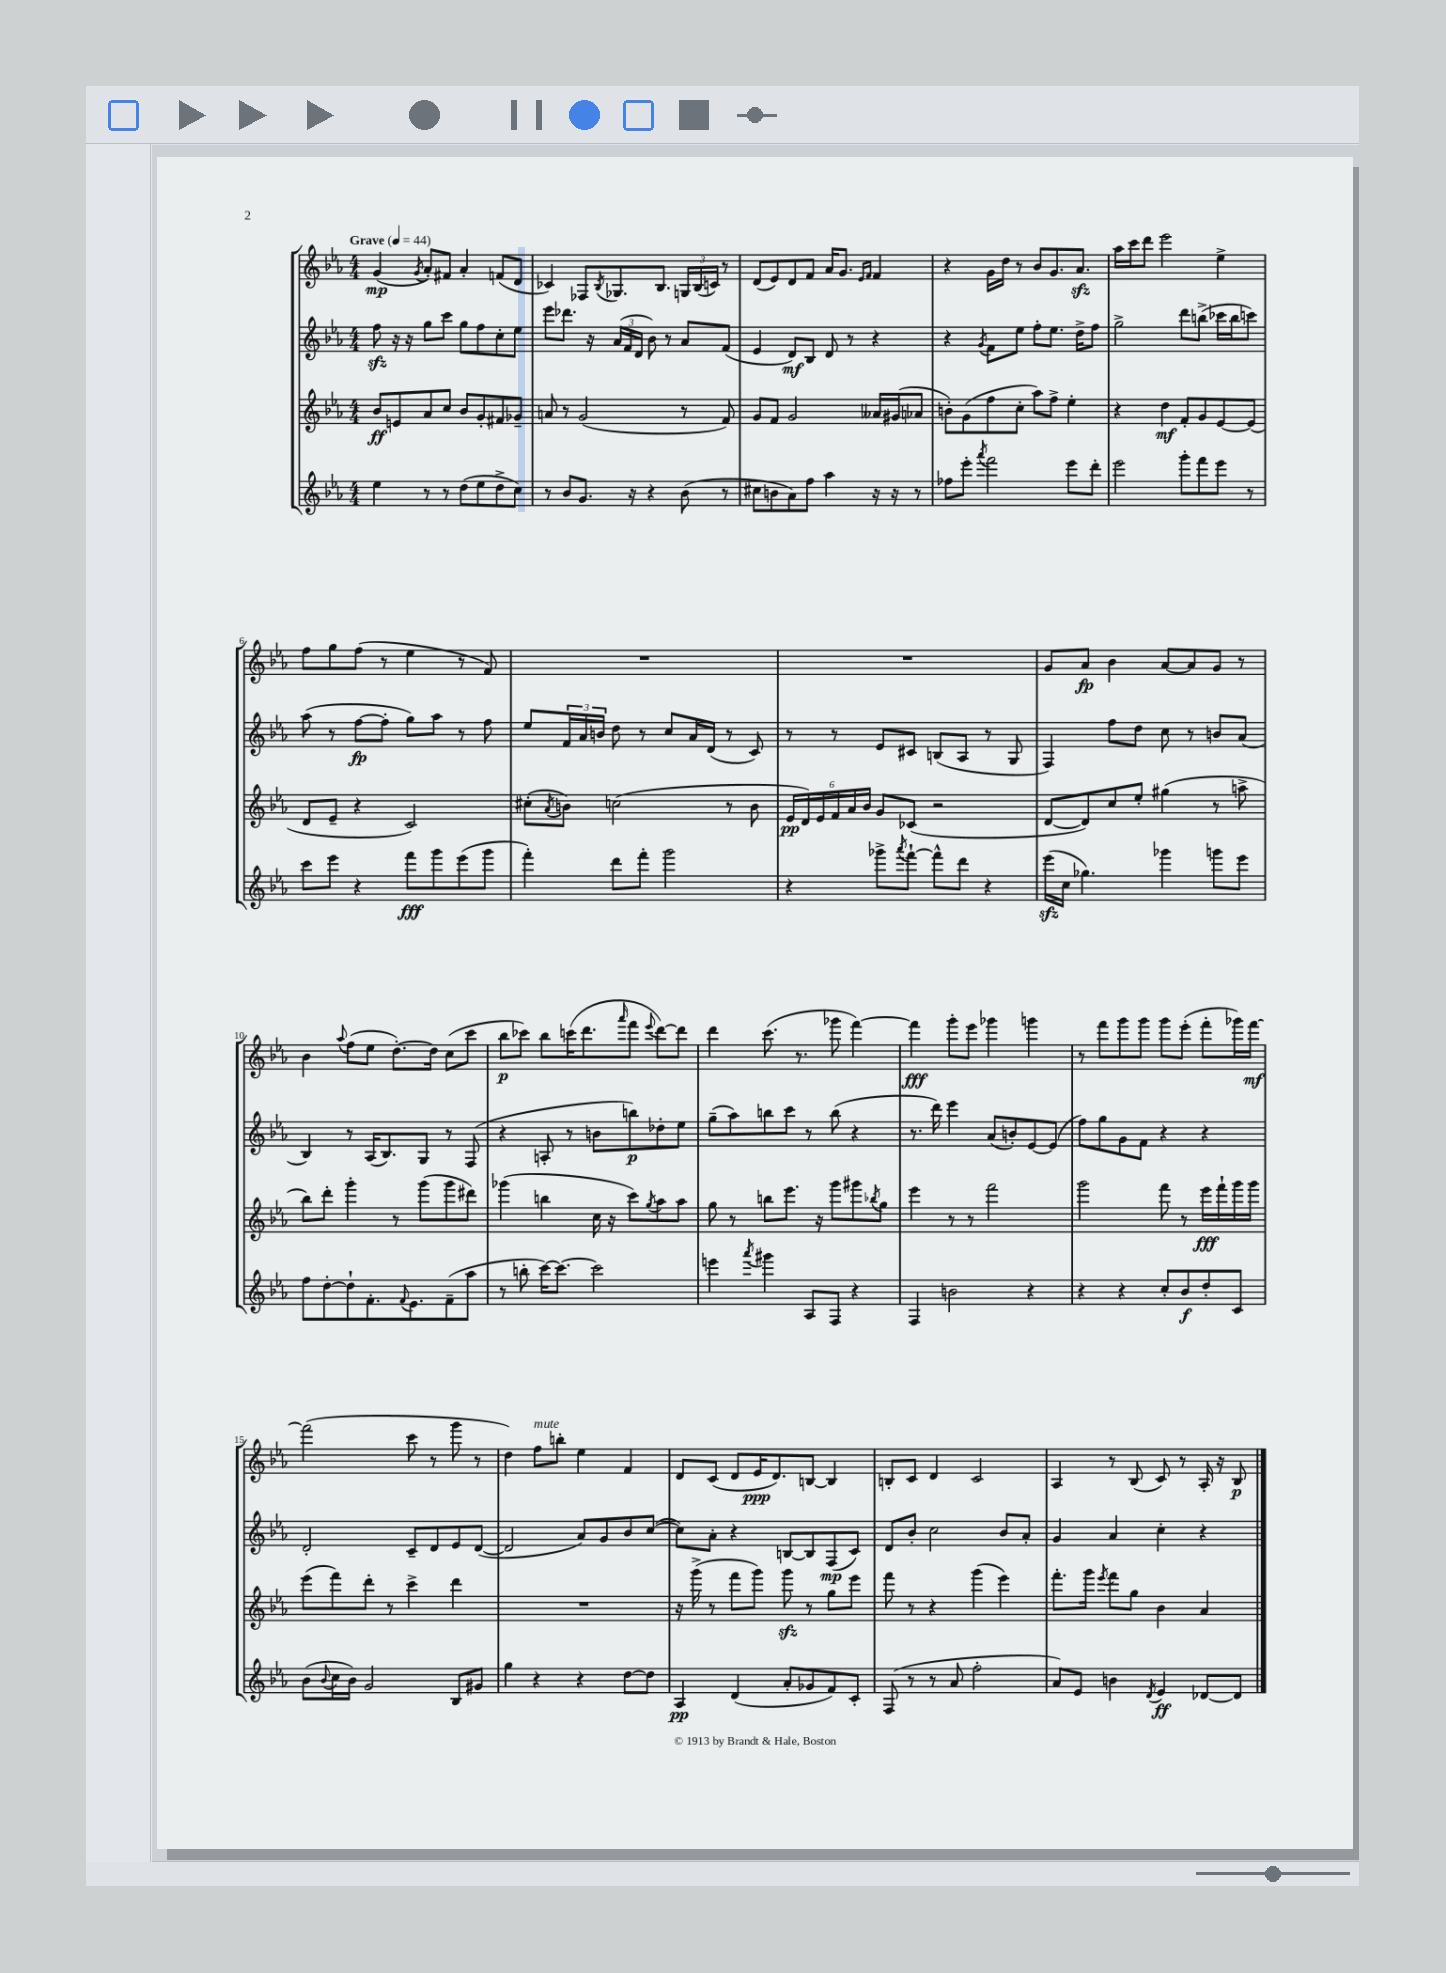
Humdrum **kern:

**kern	**kern	**kern	**kern
*staff4	*staff3	*staff2	*staff1
*clefG2	*clefG2	*clefG2	*clefG2
*k[b-e-a-]	*k[b-e-a-]	*k[b-e-a-]	*k[b-e-a-]
*M4/4	*M4/4	*M4/4	*M4/4
*MM44	*MM44	*MM44	*MM44
4ee-\	8b-/L	8ff\	(4g/
.	8e/	16r	.
.	.	16r	.
.	.	.	8qg/
8r	8a-/	8gg\L	8a-'/L)
8r	8cc/J	8ccc\J	8f#/J
(8dd\L	8b-/L	8gg\L	4a-'/
8ee-\	8g'/	8ff\	.
8dd^\	8f#/	8cc'\	(8f/L
8cc\J)	8g-~/J	8ee-\J	8d/J
=	=	=	=
8r	8a/	8eee-\L	4c-/)
8b-/L	8r	8.ddd-\J	.
8.g/J	(2g/	.	8F-/L
.	.	16r	.
.	.	.	8qB-/
.	.	(24a-/LL	8.G-/
.	.	24f/	.
16r	.	.	.
.	.	24d/JJ	.
4r	.	8b-\)	.
.	.	.	8.B-/J
.	.	8r	.
(8b-\	8r	8a-/L	24G/LL
.	.	.	(24B-/
.	.	.	24c/JJ)
8r	8f/)	(8f/J	8r
=	=	=	=
8cc#\L	8g/L	4e-/	(8d/L
8b\	8f/J	.	8e-/)
8a-\)	2g/	8d/L)	8d/
8ff\J	.	8B-/J	8f/J
4aa-\	.	8d/	16a-/LK
.	.	.	8.g/J
.	.	8r	.
.	.	.	16qqe-/LL
.	.	.	16qqf/JJ
16r	16a--/LL	4r	4f/
16r	(16g#/J	.	.
8r	8a-/J	.	.
=	=	=	=
8ff-\L	8b'\L)	4r	4r
8eee-'\J	(8g\	.	.
8qaaa-/	.	8qg/	.
2fff\	8ff\	8f\L	16g\LL
.	.	.	16dd\JJ
.	8cc'\J	8ee-\J	8r
.	8aa-\L)	8ff'\L	8b-/L
.	8ff^\J	8.ee-\J	8.g/
8eee-\L	4ee-'\	.	.
.	.	16dd^\LK	8.a-/J
8ddd'\J	.	8ff\J	.
=	=	=	=
2eee-\	4r	2gg^\	16aa-\LL
.	.	.	16ccc\J
.	.	.	8ddd\J
.	4dd\	.	2eee-\
8ggg'\L	8f'/L	8ddd\L	.
8fff\	8g/	(8bb^\J	.
8eee-\J	[8e-/	16ccc-\LL	4ee-^\
.	.	16bb\J	.
8r	(8e-/]J	8ccc\J)	.
=	=	=	=
8ccc\L	8d/L	(8aa-\	8ff\L
8eee-\J	8e-~/J	8r	8gg\
4r	4r	[8ff\L	(8ff\J
.	.	8ff'\]J	8r
8fff\L	2c/)	8gg\L)	4ee-\
8ggg\	.	8aa-\J	.
(8eee-\	.	8r	8r
8ggg\J	.	8ff\	8f/)
=	=	=	=
4fff'\)	(8cc#'\L	8ee-/L	1r
.	8qa-/	.	.
.	8b\J)	24f/L	.
.	.	24a-/	.
.	.	24b/JJ	.
8ddd\L	(2cc\	8dd\	.
8fff'\J	.	8r	.
2ggg\	.	8cc/L	.
.	.	16a-/L	.
.	.	(16d/JJ	.
.	8r	8r	.
.	8b\	8c/)	.
=	=	=	=
4r	24e-/LL	8r	1r
.	24d/)	.	.
.	24e-/	.	.
.	24f/	8r	.
.	24a-/	.	.
.	24b-/JJ	.	.
8ggg-^\L	8g/L	8e-/L	.
8qaaa-/	.	.	.
[8fff`\J	(8c-/J	8c#/J	.
8fff^^\]L	2r	(8B/L	.
8ddd\J	.	8A-/J	.
4r	.	8r	.
.	.	8G/	.
=	=	=	=
(16eee-\LL	[8d/L	4F/)	8g/L
16cc\JJ	.	.	.
4.gg-\)	8d/])	.	8a-/J
.	8cc/	8ff\L	4b-\
.	8ee-'/J	8dd\J	.
4ggg-\	(4gg#\	8cc\	[8a-/L
.	.	8r	8a-/]
8ggg\L	8r	8b/L	8g/J
8eee-\J	8aa^\	(8a-/J	8r
=	=	=	=
8ff\L	8bb-\L)	4B-/)	4b-\
[8dd'\	8ddd'\J	.	.
.	.	.	8qqaa-/
8dd`\]	4ggg'\	8r	(8ff\L
8.f'\	.	(16A-/LK	8ee-\J
.	.	8.B-/)	.
.	8r	.	[8.dd'\L)
8qqf/	.	.	.
8.e-\	.	.	.
.	(8ggg\L	8G/J	.
.	.	.	16dd\]Jk
(8f~\	8ggg\	8r	(8cc\L
8aa-\J	8ddd#\J)	(8F/	8ccc\J
=	=	=	=
8r	(4ggg-\	4r	8bb-\L
8bb'\	.	.	8ccc-\J)
[16ccc\LK)	4bb\	8A'/	8bb-\L
8.ccc\_J	.	.	.
.	.	8r	(16ccc\K
.	.	.	8.ddd\
2ccc\]	16cc\	8b\L	.
.	16r	.	.
.	.	.	16qqaaa-/
.	8ccc\L)	8bb\)	8fff\J
.	8qgg/	.	8qqeee-/
.	8aa-\	8dd-'\	[8ddd\L)
.	8aa-\J	8ee-\J	8ddd\]J
=	=	=	=
4eee\	8gg\	(8gg~\L	4ddd\
.	8r	8aa-\)	.
8qaaa-/	.	.	.
4ggg#\	8bb\L	8bb\	(8.ccc\
.	8.eee-\J	8ccc\J	.
.	.	.	8.r
8A-/L	.	8r	.
.	16r	.	.
8F/J	8ggg\L	(8bb\	8ggg-\
4r	8ggg#\	4r	[4fff\)
.	8qbb-/	.	.
.	8gg\J	.	.
=	=	=	=
4F/	4eee-\	8.r	4fff\]
.	.	16ddd\)	.
2b\	8r	4eee-\	8ggg'\L
.	8r	.	8eee-\J
.	2fff\	(8a-/L	4ggg-\
.	.	8b'/)	.
4r	.	[8e-/	4ggg\
.	.	(8e-/]J	.
=	=	=	=
4r	2ggg\	8ff\L)	8r
.	.	8gg\	8fff\L
4r	.	8g\	8ggg\
.	.	8f\J	8ggg\J
8cc'/L	8fff\	4r	8ggg\L
8b-/	8r	.	(8eee-'\J
8dd'/	16eee-\LL	4r	8fff'\L
.	16fff`\	.	.
8c/J	16ggg\	.	16ggg-\L)
.	16ggg\JJ	.	[16fff\JJ
=	=	=	=
(8b-\L	(8eee-\L	2d'/	(2fff\]
8qqb-/	.	.	.
16cc\L	8fff\)	.	.
16b-\JJ)	.	.	.
2g/	8ddd'\J	.	.
.	8r	.	.
.	4ccc^\	8c~/L	8ccc\
.	.	8d/	8r
8B-/L	4ddd\	8e-/	8ggg\
8g#/J	.	([8d/J	8r
=	=	=	=
4gg\	1r	2d/]	4dd\)
4r	.	.	8ff\L
.	.	.	8bb'\J
4r	.	8a-/L)	4ee-\
.	.	8g/	.
[8dd\L	.	8b-/	4f/
8dd\]J	.	([8cc/J	.
=	=	=	=
4A-/	16r	8cc\]L)	8d/L
.	(16ggg^\	.	.
.	8r	8a-'\J	(8c/J
(4d/	8fff\L	4r	8d/L
.	8ggg\J)	.	16e-/K
.	.	.	8.d/)
8a-'/L	8ggg\	[8B/L	.
8g-/	8r	8B/]	[8B/J
8f/)	8gg\L	(8F/	4B/]
8c'/J	8eee-\J	8c/J)	.
=	=	=	=
(8F/	8fff\	8d/L	8B'/L
8r	8r	8b-'/J	8c/J
8r	4r	2cc\	4d/
8a-/	.	.	.
2ff'\	(4ggg\	.	2c/
.	4eee-\)	8b-/L	.
.	.	8a-'/J	.
=	=	=	=
8a-/L)	8.fff'\L	4g/	4A-/
8e-/J	.	.	.
.	16ggg\Jk	.	.
.	8qeee-/	.	.
4b\	8fff\L	4a-/	8r
.	8gg\J	.	(8B-/
8qd/	.	.	.
4e-/	4b-\	4cc'\	8c/)
.	.	.	8r
[8d-/L	4a-/	4r	16A-'/
.	.	.	16r
8d-/]J	.	.	8B-/
==	==	==	==
*-	*-	*-	*-
